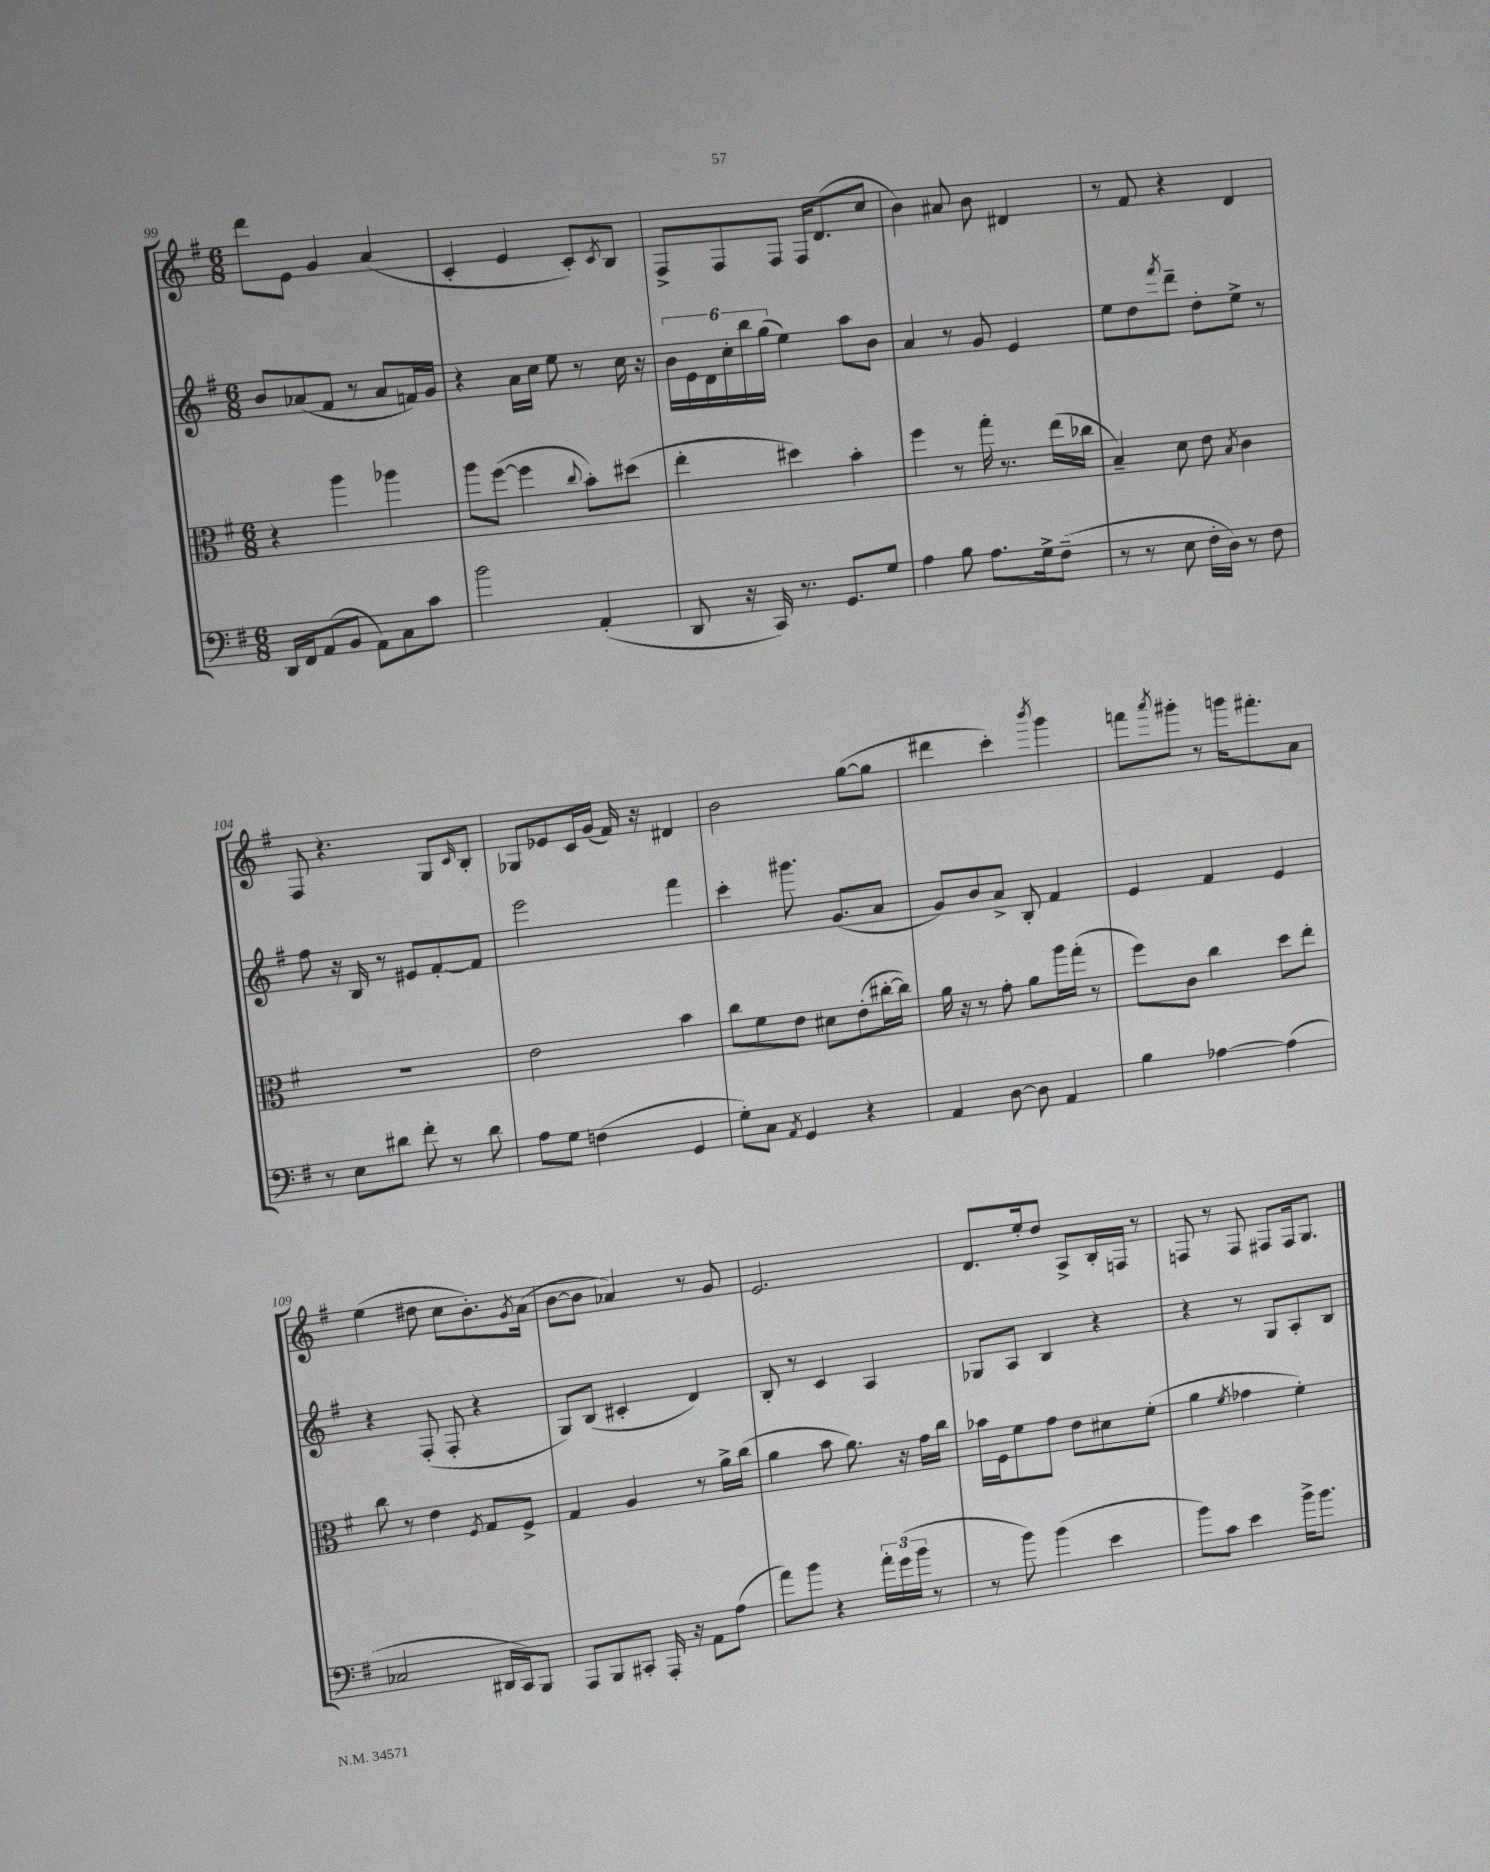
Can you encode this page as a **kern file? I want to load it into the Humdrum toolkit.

**kern	**kern	**kern	**kern
*part4	*part3	*part2	*part1
*staff4	*staff3	*staff2	*staff1
*clefF4	*clefC3	*clefG2	*clefG2
*k[f#]	*k[f#]	*k[f#]	*k[f#]
*M6/8	*M6/8	*M6/8	*M6/8
=99	=99	=99	=99
16DD/LL	4r	8b/L	8ddd\L
16FF#/J	.	.	.
(8AA/	.	(8a-X/	8e\J
8BB/J	4aa\	8f#/J	4g/
8AA\L)	.	8r	.
8C\	4aa-X\	8a-/L	(4a/
8c\J	.	16fn/L)	.
.	.	16g/JJ	.
=100	=100	=100	=100
2b\	8aa\L	4r	4c'/
.	([8ff#\J	.	.
.	4ff#\]	16a\LL	4e/
.	.	16cc\JJ	.
.	.	8ee\	.
.	8qqcc/	.	.
(4AA'/	8b'\L)	8r	8c'/L)
.	.	.	8qc/
.	(8dd#X\J	16cc\	8B/J
.	.	16r	.
=101	=101	=101	=101
8DD/	4ee'\	24b\LL	8F#^/L
.	.	24e\	.
.	.	24d\	.
16r	.	24cc'\	8F#/
.	.	24bb\	.
16CC/)	.	.	.
.	.	(24gg\JJ	.
8.r	4dd#X\)	4ee\)	8F#/J
.	.	.	16F#/KL
8.GG/L	.	.	(8.d/
.	4b'\	8aa\L	.
8G/J	.	8b\J	8cc/J
=102	=102	=102	=102
4A\	4ff#\	4a/	4b\)
8B\	8r	8r	8a#X/
8.A\L	16gg'\	8g/	8b\
.	8.r	.	.
.	.	4e/	4d#X/
16G^\k	.	.	.
(8F#~\J	(16ee\LL	.	.
.	16cc-X\JJ	.	.
=103	=103	=103	=103
8r	4B~/)	8ee\L	8r
8r	.	8dd\	8f#/
.	.	8qfff#/	.
8E\	8d\	8ddd~\J	4r
16F#'\LL	8e\	8dd'\L	.
16D\JJ)	.	.	.
.	8qB/	.	.
8r	4c\	8ee^\J	4d/
8F#\	.	8r	.
!!LO:LB:g=z
=104	=104	=104	=104
8r	2.r	8ff#\	8F#/
8E\L	.	16r	4.r
.	.	16B/	.
8d#X\J	.	8r	.
8f#'\	.	8e#X/L	.
8r	.	[8f#'/	8G/L
.	.	.	16qqc/
8d#\	.	8f#/J]	8B'/J
=105	=105	=105	=105
8A\L	2e\	2eee\	8G-X/L
8G\J	.	.	8e-X/
(4Fn\	.	.	16c/L
.	.	.	(16g/JJ
.	.	.	16f#/)
.	.	.	16r
4GG/	4b\	4fff#\	4d#X/
=106	=106	=106	=106
8G'\L)	8cc\L	4ccc'\	2b\
8C\J	8f#\	.	.
8qAA/	.	.	.
4GG/	8e\J	8.ggg#X\	.
.	8d#X\L	.	.
.	.	(8.g/L	.
4r	(8e'\	.	([8gg\L
.	[16cc#X'\L	8a/J	8gg\J]
.	16cc#\JJ])	.	.
=107	=107	=107	=107
4AA/	16a\	8g/L)	4ddd#X\
.	16r	.	.
.	8r	8b/	.
[8D\	8g'\	8a^/J	4ccc'\)
8D\]	8a\L	8B'/	.
.	.	.	8qbbb/
4AA/	16aa\L	4f#/	4ggg\
.	(16gg'\JJ	.	.
.	8r	.	.
=108	=108	=108	=108
4B\	8ff#\L)	4e/	8fffn\L
.	.	.	8qaaa/
.	8c\J	.	8ggg#X'\J
[4A-X\	4cc\	4f#/	8r
.	.	.	16gggn\KL
.	.	.	8.fff#X'\
(4A-\]	8dd\L	4e/	.
.	8ee'\J	.	8a\J
!!LO:LB:g=z
=109	=109	=109	=109
2C-X/	8cc\	4r	(4ee\
.	8r	.	.
.	4e\	(8F#'/	8dd#X\
.	.	8F#'/	8cc\L
.	8qF#/	.	.
16DD#X/LL	8G/L	4r	8.b'\)
16CC/J)	.	.	.
8BBB/J	8F#^/J	.	.
.	.	.	8qg/
.	.	.	(16a\Jk
=110	=110	=110	=110
8AAA/L	4G/	8G/L)	[8b\L
8BBB/	.	(8B/J	8b\J]
8CC#X'/J	4A/	4c#X'/	4a-X/)
16AAA'/	.	.	.
16r	.	.	.
8AA\L	8r	4d/)	8r
(8A\J	16a^\LL	.	8g/
.	(16cc\JJ	.	.
=111	=111	=111	=111
8a\L)	4a\	8B'/	2.e/
8b\J	.	8r	.
4r	8b\	4c/	.
.	8.a\)	.	.
24a'\LL	.	4A/	.
(24g\	.	.	.
.	16r	.	.
24b\JJ	.	.	.
8r	16g\LL	.	.
.	16cc\JJ	.	.
=112	=112	=112	=112
8r	16b-X\LL	8G-X/L	8.d/L
.	16F#\J	.	.
8b\)	8f#\	8A/J	.
.	.	.	16ee'/k
(4b\	8g\J	4B/	8dd/J
.	8e\L	.	8A^/L
4e\	8d#X\	4r	16B'/L
.	.	.	16Fn/JJ
.	(8f#'\J	.	8r
=113	=113	=113	=113
8b\L)	4a\	4r	8Fn/
8c\J	.	.	8r
.	8qf#/	.	.
4e\	4g-X\	8r	8F/
.	.	8G/L	8F#X/L
16b^\KL	4f#'\)	8A'/	16F#/k
8.b\J	.	.	8.G/J
.	.	8B/J	.
==	==	==	==
*-	*-	*-	*-
